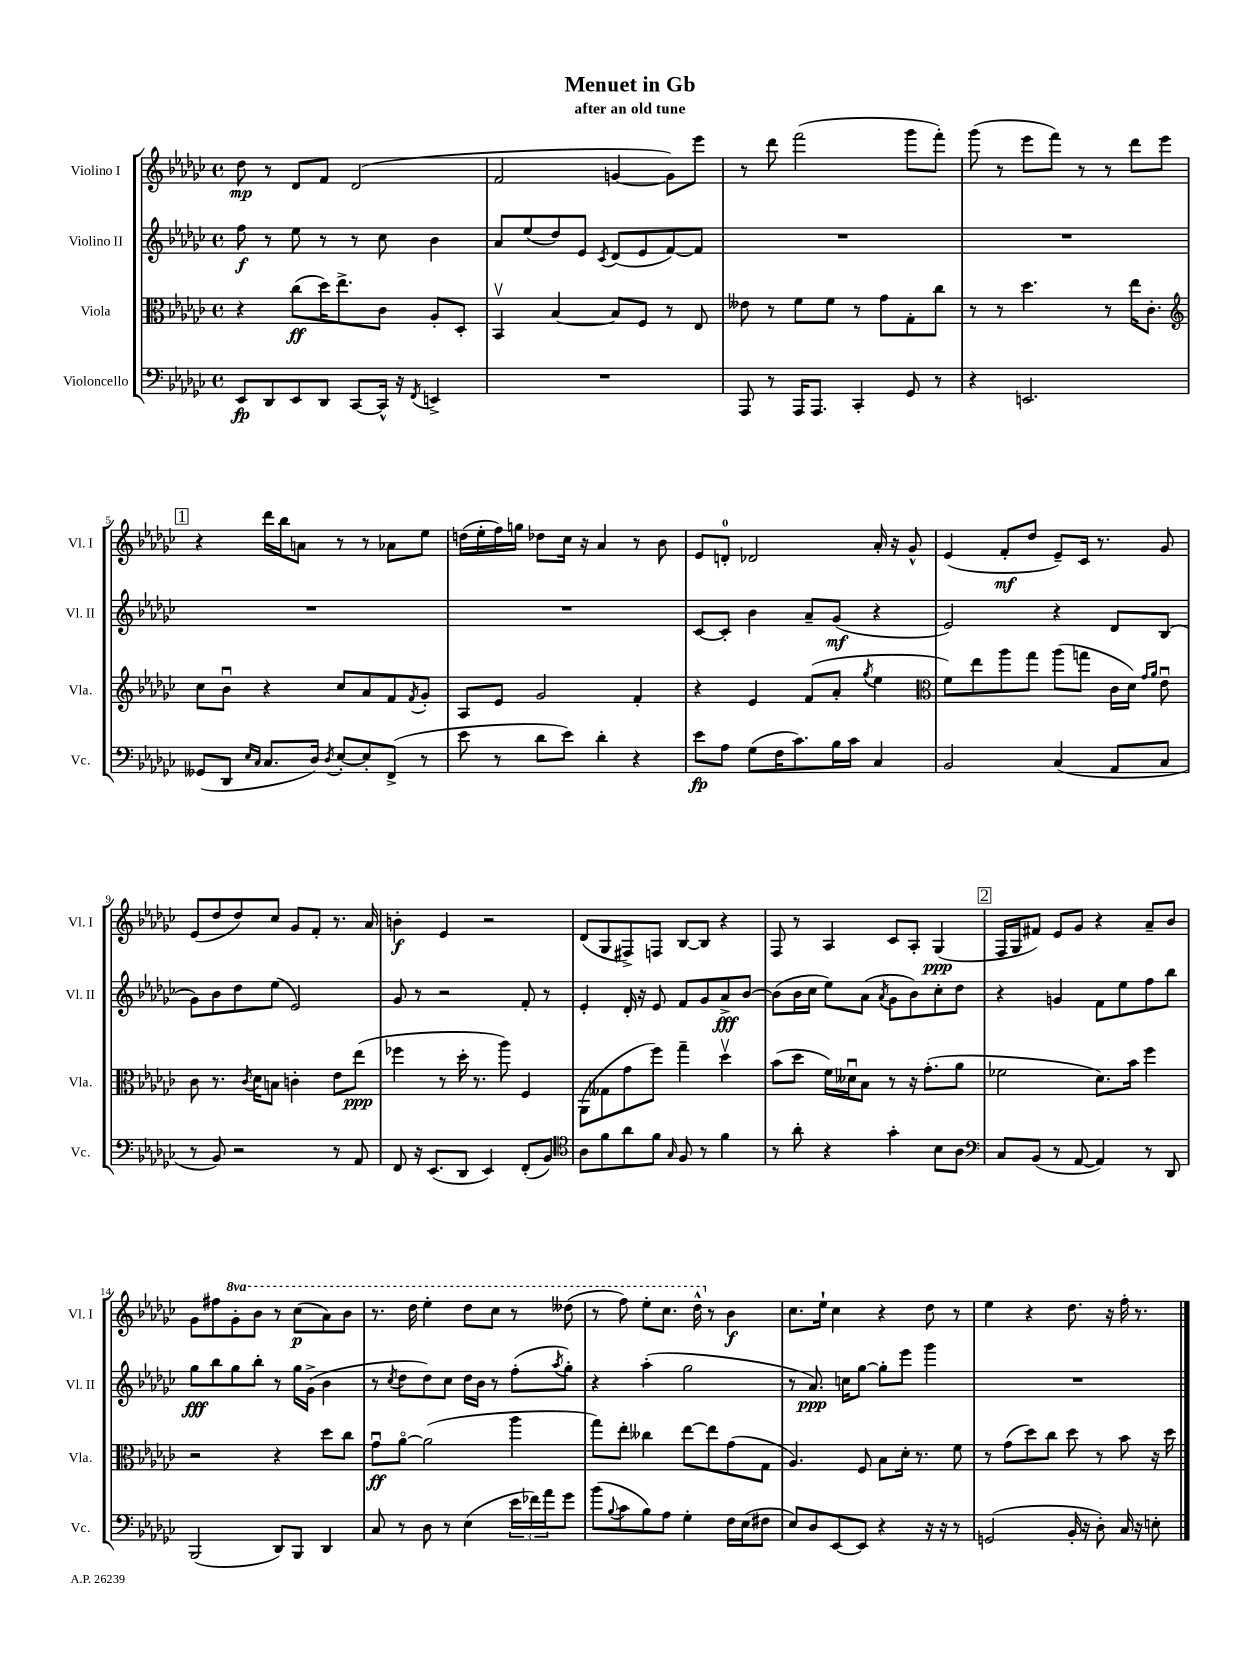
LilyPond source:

\header { title = "Menuet in Gb" subtitle = "after an old tune" }
<<
\new StaffGroup <<
\new Staff = "s0" \with { instrumentName = "Violino I" shortInstrumentName = "Vl. I" } {
    \clef treble \key ges \major \defaultTimeSignature \time 4/4 \set Staff.ottavationMarkups = #ottavation-simple-ordinals
    des''8\mp r8 des'8 f'8 des'2( |
    f'2 g'4~ g'8) ees'''8 |
    r8 des'''8 f'''2( ges'''8 f'''8-.) |
    ges'''8( r8 ees'''8 f'''8) r8 r8 des'''8 ees'''8 |
    \mark \markup { \box "1" } r4 des'''16 bes''16 a'8 r8 r8 aes'8 ees''8 |
    d''16( ees''16-. f''16) g''16 des''8 ces''16 r16 aes'4 r8 bes'8 |
    ees'8 d'8-0-. des'2 aes'16-. r16 ges'8-^ |
    ees'4( f'8-.\mf des''8 ees'8--) ces'16 r8. ges'8 |
    ees'8( des''8 des''8) ces''8 ges'8 f'8-. r8. aes'16 |
    b'4-.\f ees'4 r2 |
    des'8( ges8 fis8->) f8 bes8~ bes8 r4 |
    f8 r8 aes4 ces'8 aes8-. ges4\ppp( |
    \mark \markup { \box "2" } f16 ges16 fis'8) ees'8 ges'8 r4 aes'8-- bes'8 |
    ges'8 fis''8 \ottava #1 ges''8-. bes''8 r8 ces'''8\p( aes''8) bes''8 |
    r8. des'''16 ees'''4-. des'''8 ces'''8 r8 deses'''8( |
    r8 f'''8) ees'''8-. ces'''8. des'''16-^ \ottava #0 r8 bes'4\f |
    ces''8. ees''16-! ces''4 r4 des''8 r8 |
    ees''4 r4 des''8. r16 f''16-. r8. \bar "|." |
}
\new Staff = "s1" \with { instrumentName = "Violino II" shortInstrumentName = "Vl. II" } {
    \clef treble \key ges \major \defaultTimeSignature \time 4/4
    f''8\f r8 ees''8 r8 r8 ces''8 bes'4 |
    aes'8 ees''8( des''8) ees'8 \acciaccatura { ces'8 } des'8( ees'8 f'8~) f'8 |
    R1 |
    R1 |
    \mark \markup { \box "1" } R1 |
    R1 |
    ces'8~ ces'8-. bes'4 aes'8-- ges'8\mf( r4 |
    ees'2) r4 des'8 bes8( |
    ges'8) bes'8 des''8 ees''8( ees'2) |
    ges'8 r8 r2 f'8-. r8 |
    ees'4-. des'16-. r16 ees'8 f'8 ges'8 aes'8->\fff bes'8~ |
    bes'8( bes'16 ces''16 ees''8) aes'8( \acciaccatura { aes'8 } ges'8 bes'8) ces''8-. des''8 |
    \mark \markup { \box "2" } r4 g'4 f'8 ees''8 f''8 bes''8 |
    ges''8\fff bes''8 ges''8 bes''8-. r8 ges''16 ges'16->( bes'4 |
    r8 \acciaccatura { ces''8 } des''8 des''8) ces''8 des''16 bes'16 r8 f''8-.( \acciaccatura { aes''8 } ges''8-.) |
    r4 aes''4-.( ges''2 |
    r8 aes'8.\ppp) c''16 ges''8~ ges''8-. ees'''8 ges'''4 |
    R1 \bar "|." |
}
\new Staff = "s2" \with { instrumentName = "Viola" shortInstrumentName = "Vla." } {
    \clef alto \key ges \major \defaultTimeSignature \time 4/4
    r4 ces''8\ff( des''16) ees''8.-> ces'8 aes8-. des8-. |
    bes,4\upbow bes4~ bes8 f8 r8 ees8 |
    eeses'8 r8 f'8 f'8 r8 ges'8 ges8-. ces''8 |
    r8 r8 des''4. r8 ees''16 ces'8.-. |
    \mark \markup { \box "1" } \clef treble ces''8 bes'8\downbow r4 ces''8 aes'8 f'8 \acciaccatura { f'8 } ges'8-. |
    aes8 ees'8 ges'2 f'4-. |
    r4 ees'4 f'8( aes'8-. \acciaccatura { ges''8 } ees''4 |
    \clef alto f'8) ees''8 aes''8 ges''8 aes''8( g''8 ces'16 des'16) \grace { ges'16 aes'16 } ees'8\downbow |
    ces'8 r8. \acciaccatura { ces'8 } des'16 b8 c'4-. ees'8 ees''8\ppp( |
    fes''4 r8 des''16-. r8. aes''8) f4 |
    aes,8( geses8 ges'8 f''8) ges''4-- des''4\upbow |
    bes'8( des''8 f'16) deses'16\downbow bes8 r8 r16 ges'8.-.( aes'8 |
    \mark \markup { \box "2" } fes'2 des'8.) bes'16 f''4 |
    r2 r4 des''8 ces''8 |
    ges'8\downbow\ff aes'8~\flageolet aes'2( aes''4 |
    ges''8) ees''8-. ceses''4 ees''8~ ees''8 ges'8( ges8 |
    aes4.) f8 bes8 des'16-. r8. f'8 |
    r8 ges'8( des''8) ces''8 des''8 r8 bes'8 r16 des''16 \bar "|." |
}
\new Staff = "s3" \with { instrumentName = "Violoncello" shortInstrumentName = "Vc." } {
    \clef bass \key ges \major \defaultTimeSignature \time 4/4
    ees,8\fp des,8 ees,8 des,8 ces,8~ ces,16-^ r16 \acciaccatura { f,8 } e,4-> |
    R1 |
    aes,,8 r8 aes,,16 aes,,8. ces,4-. ges,8 r8 |
    r4 e,2. |
    \mark \markup { \box "1" } geses,8( des,8 \grace { ees16 ces16 } ces8. des16) \acciaccatura { des8 } ees8~-. ees8-. f,8->( r8 |
    ees'8 r8 des'8 ees'8) des'4-. r4 |
    ees'8\fp aes8 ges8( f16 ces'8.) bes16 ces'16 ces4 |
    bes,2 ces4( aes,8 ces8 |
    r8 bes,8) r2 r8 aes,8 |
    f,8 r16 ees,8.( des,8 ees,4) f,8-.( bes,8) |
    \clef tenor aes8 f'8 aes'8 f'8 \grace { ges16 } f8 r8 f'4 |
    r8 aes'8-. r4 ges'4-. bes8 aes8 |
    \mark \markup { \box "2" } \clef bass ces8 bes,8( r8 aes,8~ aes,4) r8 des,8 |
    bes,,2( des,8) bes,,8 des,4 |
    ces8 r8 des8 r8 ees4( \tuplet 3/2 { ees'16 fes'16) aes'16 } ges'8 |
    bes'8( \appoggiatura { bes8 } ces'8 bes8) aes8 ges4-. f16 ees16( fis8 |
    ees8) des8 ees,8~ ees,8 r4 r16 r16 r8 |
    g,2( bes,16-. r16 des8-.) ces16 r16 e8-. \bar "|." |
}
>>
>>
